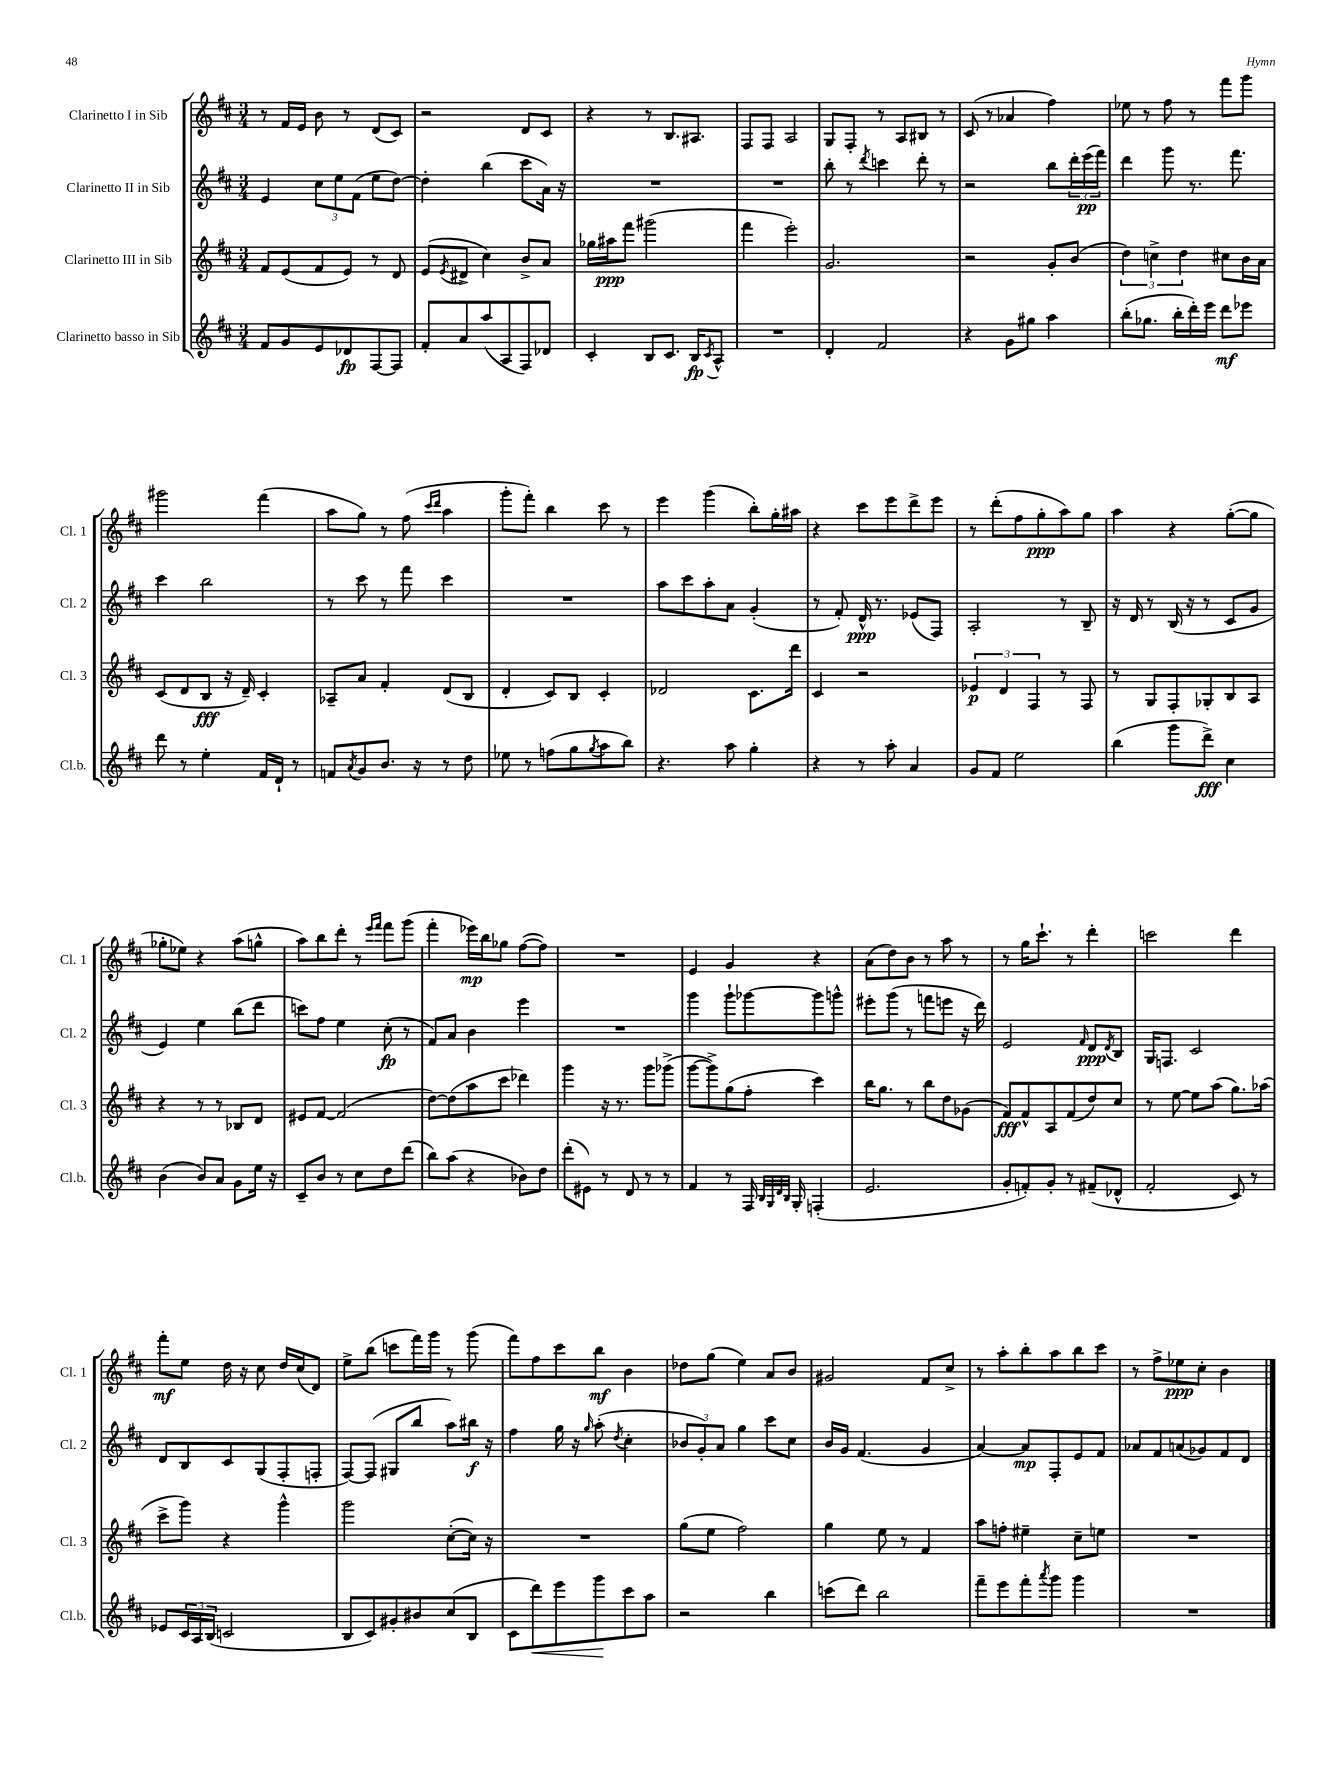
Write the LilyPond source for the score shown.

<<
\new StaffGroup <<
\new Staff = "s0" \with { instrumentName = "Clarinetto I in Sib" shortInstrumentName = "Cl. 1" } {
    \clef treble \key d \major \numericTimeSignature \time 3/4
    r8 fis'16 e'16 b'8 r8 d'8( cis'8) |
    r2 d'8 cis'8 |
    r4 r8 b8. ais8. |
    fis8 fis8 a2 |
    g8 fis8-. r8 a8 bis8 r8 |
    cis'8( r8 aes'4 fis''4) |
    ees''8 r8 fis''8 r8 fis'''8 g'''8 |
    gis'''2 fis'''4( |
    a''8 g''8) r8 fis''8( \grace { cis'''16 d'''16 } a''4 |
    g'''8-. fis'''8-.) b''4 cis'''8 r8 |
    e'''4 g'''4( b''8-.) g''16-. ais''16 |
    r4 cis'''8 e'''8 d'''8-> e'''8 |
    r8 d'''8-.( fis''8 g''8-.\ppp a''8) g''8 |
    a''4 r4 g''8~-.( g''8 |
    ges''8-. ees''8) r4 a''8( g''8-^ |
    a''8) b''8 d'''8-. r8 \grace { e'''16 fis'''16 } fis'''8 g'''8( |
    fis'''4-. ees'''16\mp) b''16 ges''8 fis''8~( fis''8) |
    R2. |
    e'4 g'4 r4 |
    a'8( d''8) b'8 r8 a''8 r8 |
    r8 g''16 cis'''8.-! r8 d'''4-. |
    c'''2 d'''4 |
    fis'''8-.\mf e''8 d''16 r16 cis''8 d''16 cis''16( d'8) |
    e''8-> b''8( c'''8 fis'''16) g'''16 r8 g'''8( |
    fis'''8) fis''8 cis'''8 b''8\mf b'4 |
    des''8 g''8( e''4) a'8 b'8 |
    gis'2 fis'8 cis''8-> |
    r8 a''8-. b''8-. a''8 b''8 cis'''8 |
    r8 fis''8-> ees''8\ppp cis''8-. b'4 \bar "|." |
}
\new Staff = "s1" \with { instrumentName = "Clarinetto II in Sib" shortInstrumentName = "Cl. 2" } {
    \clef treble \key d \major \numericTimeSignature \time 3/4
    e'4 \tuplet 3/2 { cis''8 e''8 fis'8( } e''8 d''8~) |
    d''4-. b''4( cis'''8 a'16) r16 |
    R2. |
    R2. |
    b''8-. r8 \acciaccatura { d'''8 } c'''4 d'''8-. r8 |
    r2 b''8 \tuplet 3/2 { d'''16-. e'''16\pp( fis'''16) } |
    d'''4 g'''8 r8. fis'''8. |
    cis'''4 b''2 |
    r8 cis'''8 r8 fis'''8 cis'''4 |
    R2. |
    a''8 cis'''8 a''8-. a'8 g'4-.( |
    r8 fis'8-.) d'16-^\ppp r8. ees'8( fis8) |
    a2-. r8 b8-- |
    r16 d'16 r8 b16( r16 r8 cis'8 g'8 |
    e'4) e''4 b''8( d'''8 |
    c'''8) fis''8 e''4 cis''8-.\fp( r8 |
    fis'8) a'8 b'4 e'''4 |
    R2. |
    g'''4 g'''8-! ges'''8~ ges'''8 g'''8-^ |
    eis'''8-. g'''8( r8 f'''8 e'''8 r16 d'''16) |
    e'2 \grace { fis'16 } d'8\ppp \acciaccatura { d'8 } b8 |
    g16 f8. cis'2 |
    d'8 b8 cis'8 g8( fis8-. f8-. |
    fis8~) fis8( gis8 b''8 a''8) bis''16\f r16 |
    fis''4 g''16 r16 \grace { g''16 } a''8-.( \acciaccatura { d''8 } cis''4-. |
    \tuplet 3/2 { bes'8 g'8-.) a'8 } g''4 cis'''8 cis''8 |
    b'16 g'16 fis'4.( g'4 |
    a'4~) a'8\mp fis8-. e'8 fis'8 |
    aes'8 fis'8 a'8( ges'8) fis'8 d'8 \bar "|." |
}
\new Staff = "s2" \with { instrumentName = "Clarinetto III in Sib" shortInstrumentName = "Cl. 3" } {
    \clef treble \key d \major \numericTimeSignature \time 3/4
    fis'8 e'8( fis'8 e'8) r8 d'8 |
    e'8( \acciaccatura { e'8 } dis'8-> cis''4) b'8-> a'8 |
    ges''16 ais''16\ppp fis'''8 gis'''2( |
    fis'''4 e'''2-.) |
    g'2. |
    r2 g'8-. b'8( |
    \tuplet 3/2 { d''4) c''4-> d''4 } cis''8 b'16 a'16 |
    cis'8( d'8 b8\fff r16 d'16--) cis'4-. |
    aes8-- a'8 fis'4-. d'8( b8 |
    d'4-. cis'8) b8 cis'4-. |
    des'2 cis'8. d'''16 |
    cis'4 r2 |
    \tuplet 3/2 { ees'4\p d'4 fis4 } r8 fis8 |
    r8 g8 fis8-. ges8-. b8 a8 |
    r4 r8 r8 bes8 d'8 |
    eis'8 fis'8~ fis'2( |
    d''8~) d''8( a''8 cis'''8 des'''4) |
    g'''4 r16 r8. g'''8 ges'''8->( |
    g'''8~ g'''8->) g''8( fis''8-. cis'''4) |
    b''16 g''8. r8 b''8 d''8 ges'8( |
    fis'8\fff) fis'8-^ a8 fis'8( d''8) cis''8 |
    r8 e''8~ e''8 a''8( g''8.) aes''16( |
    cis'''8-> g'''8) r4 g'''4-^ |
    g'''2 cis''8~-.( cis''16) r16 |
    R2. |
    g''8( e''8 fis''2) |
    g''4 e''8 r8 fis'4 |
    a''8 f''8-. eis''4-- cis''8-- e''8 |
    R2. \bar "|." |
}
\new Staff = "s3" \with { instrumentName = "Clarinetto basso in Sib" shortInstrumentName = "Cl.b." } {
    \clef treble \key d \major \numericTimeSignature \time 3/4
    fis'8 g'8 e'8 des'8\fp fis8~ fis8 |
    fis'8-. a'8 a''8( a8 fis8) des'8 |
    cis'4-. b8 cis'8. b16\fp \acciaccatura { cis'8 } a8-^ |
    R2. |
    d'4-. fis'2 |
    r4 g'8 gis''8 a''4 |
    b''8-.( ges''8. b''16-. d'''16-.) e'''16 d'''8\mf ees'''8 |
    d'''8 r8 e''4-. fis'16 d'16-! r8 |
    f'8 \acciaccatura { a'8 } g'8 b'8. r16 r8 d''8 |
    ees''8 r8 f''8( g''8 \acciaccatura { g''8 } a''8 b''8) |
    r4. a''8 g''4-. |
    r4 r8 a''8-. a'4 |
    g'8 fis'8 e''2 |
    b''4( g'''8 d'''8->\fff) cis''4 |
    b'4( b'8) a'8 g'8 e''16 r16 |
    cis'8-- b'8 r8 cis''8 d''8 d'''8( |
    b''8) a''8( r4 bes'8) d''8 |
    d'''8-.( eis'8) r8 d'8 r8 r8 |
    fis'4 r8 fis16 \grace { b32 g32 d'32 b32 } g16-. f4-.( |
    e'2. |
    g'8-. f'8-.) g'8-. r8 fis'8--( des'8-^ |
    fis'2-. cis'8) r8 |
    ees'8 \tuplet 3/2 { cis'16 a16 b16( } c'2 |
    b8 cis'8) gis'8-. bis'8 cis''8( b8 |
    cis'8 d'''8\<) e'''8 g'''8\! cis'''8 a''8 |
    r2 b''4 |
    c'''8( d'''8) b''2 |
    fis'''8-- e'''8 fis'''8-. \acciaccatura { a'''8 } g'''8 g'''4 |
    R2. \bar "|." |
}
>>
>>
\layout { \context { \Score \remove "Bar_number_engraver" } }
